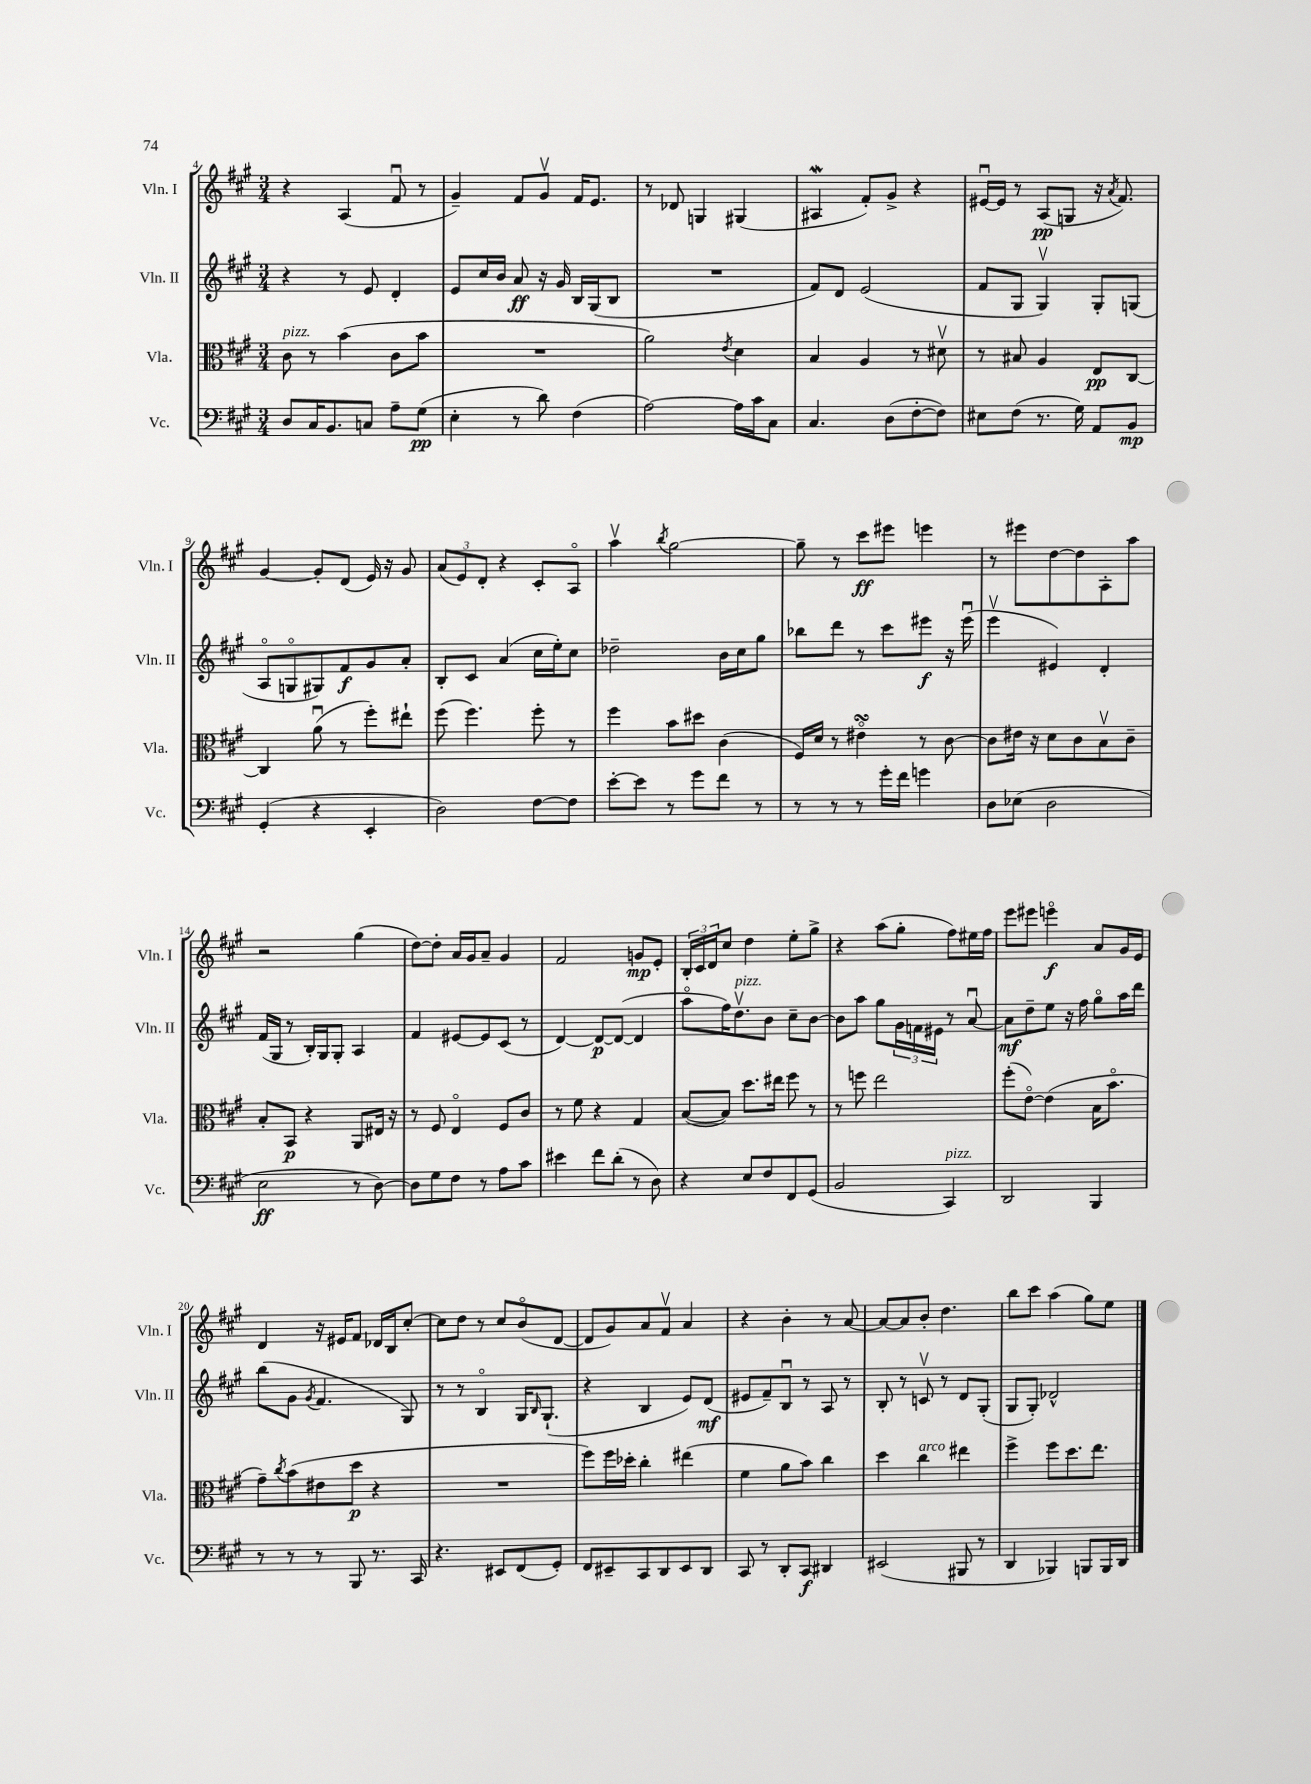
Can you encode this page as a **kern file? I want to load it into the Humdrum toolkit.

**kern	**kern	**kern	**kern
*staff4	*staff3	*staff2	*staff1
*clefF4	*clefC3	*clefG2	*clefG2
*k[f#c#g#]	*k[f#c#g#]	*k[f#c#g#]	*k[f#c#g#]
*M3/4	*M3/4	*M3/4	*M3/4
8D	8c#	4r	4r
16C#	8r	.	.
8.BB	.	.	.
.	(4b	8r	(4A
8C	.	8e	.
8A~	8c#	4d'	8f#u
(8G#	8b	.	8r
=	=	=	=
4E'	2.r	8e	4g#~)
.	.	16cc#	.
.	.	16b	.
8r	.	8a	8f#
8d)	.	16r	8g#v
.	.	16g#	.
(4F#	.	16B	16f#
.	.	(16G#	8.e
.	.	8B	.
=	=	=	=
[2A)	2a)	2.r	8r
.	.	.	8d-
.	.	.	4G
.	8qe	.	.
16A]	4d	.	(4G#
16c#	.	.	.
8C#	.	.	.
=	=	=	=
4.C#	4B	8f#)	4A#
.	.	8d	.
.	4A	(2e	8f#')
(8D	.	.	8g#^
[8F#'	8r	.	4r
8F#])	8d#v	.	.
=	=	=	=
8E#	8r	8f#	[16e#u
.	.	.	16e#]
(8F#	8B#	8G#	8r
8.r	4A	4G#v)	(8A
.	.	.	8G
16G#)	.	.	.
8AA	8E	8G#'	16r
.	.	.	8qa
.	.	.	8.f#)
8BB	[8C#	(8G	.
=	=	=	=
(4GG#'	4C#]	8Ao	[4g#
.	.	8Go	.
4r	(8au	8G#)	8g#']
.	8r	8f#	(8d
4EE'	8ff#')	8g#	16e)
.	.	.	16r
.	8ee#`	8a'	8g#
=	=	=	=
2D)	(8ff#	8B'	(12a
.	.	.	12e)
.	4.ff#)	8c#	.
.	.	.	12d'
.	.	(4a	4r
[8F#	8ff#'	16cc#	8c#'
.	.	16ee')	.
8F#]	8r	8cc#	8Ao
=	=	=	=
[8e'	4ff#	2dd-~	4aav
8e]	.	.	.
.	.	.	8qbb
8r	8b	.	[2gg#
8g#	8dd#	.	.
8f#	(4c#	16b	.
.	.	16cc#	.
8r	.	8gg#	.
=	=	=	=
8r	16F#)	8bb-	8gg#~]
.	16d	.	.
8r	8r	8ddd	8r
8r	4e#o	8r	8ccc#
16g#'	.	8ccc#	8eee#
16f#	.	.	.
4g	8r	8eee#	4eee
.	[8c#	16r	.
.	.	(16eee#u	.
=	=	=	=
8D	8c#]	4eeev	8r
(8E-	16e#	.	8eee#
.	16r	.	.
2D	8d	4e#)	[8dd
.	8c#	.	8dd]
.	8Bv	4d'	8A'
.	8c#~	.	8aa
=	=	=	=
2E	8B'	(16f#	2r
.	.	16G#	.
.	8BB	8r	.
.	4r	16B')	.
.	.	16G#	.
.	.	8G#'	.
8r	8AA	4A	(4gg#
[8D)	16E#	.	.
.	16r	.	.
=	=	=	=
8D]	8r	4f#	[8dd)
8G#	8F#	.	8dd']
8F#	4Eo	[8e#	16a
.	.	.	16g#
8r	.	8e#]	8a~
8A	8F#	(8c#	4g#
8c#	8c#	8r	.
=	=	=	=
4e#	8r	[4d)	2f#
.	8f#	.	.
8f#	4r	8d_	.
(8d'	.	(8d_	.
8r	4G#	4d]	8g
8D)	.	.	8e'
=	=	=	=
4r	([8B	8aao	24B'
.	.	.	24c#
.	.	.	24d
.	8B])	16ff#)	8cc#
.	.	8.ddv	.
8E	8.dd	.	4dd
8F#	.	8b	.
.	16ee#	.	.
8FF#	8ff#	8cc#~	8ee'
(8GG#	8r	[8b	8gg#^
=	=	=	=
2BB	8r	8b]	4r
.	8ff	8aa	.
.	2ee	8gg#	(8aa
.	.	24g#	8gg#'
.	.	24f	.
.	.	24e#	.
4CC#)	.	8r	8ff#)
.	.	[8au	16ee#
.	.	.	16ff#
=	=	=	=
2DD	(8ff#'	8a]	8eee
.	[8eo)	8dd~	8eee#
.	(4e]	8ee	4eeeo
.	.	16r	.
.	.	16ff#	.
4BBB	16B	8gg#o	8a
.	8.bo	.	.
.	.	16aa	16g#
.	.	16ddd	16e
=	=	=	=
8r	8g#~)	(8bb	4d
.	8qcc#	.	.
8r	(8b	8g#	.
.	.	8qg#	.
8r	8e#	4.f#	16r
.	.	.	16e#
8BBB	8dd	.	8f#
8.r	4r	.	16d-
.	.	.	16B
.	.	8G#)	[8cc#'
16CC#	.	.	.
=	=	=	=
4.r	2.r	8r	8cc#]
.	.	8r	8dd
.	.	4Bo	8r
8EE#	.	.	8cc#
(8FF#	.	16G#	(8bo
.	.	16qqB	.
.	.	(8.G#`	.
8GG#')	.	.	[8d
=	=	=	=
8FF#	8ff#)	4r	8d]
8EE#~	16ff#	.	8g#)
.	16dd-'	.	.
8CC#	4cc#'	4B	8a
8DD	.	.	8f#v
8EE#	(4ee#	8e)	4a
8DD	.	(8d	.
=	=	=	=
8CC#	4f#	8e#	4r
8r	.	8f#~)	.
8DD'	8a	8Bu	4b'
8CC#	8b)	8r	.
4DD#	4cc#	8A	8r
.	.	8r	[8a
=	=	=	=
(2EE#	4dd	8B'	8a_
.	.	8r	8a]
.	4cc#	8cv	8b'
.	.	8r	4.dd
8BBB#	4ee#	8d	.
8r	.	(8G#'	.
=	=	=	=
4DD	4ff#^	8G#	8bb
.	.	8G#')	8ccc#
4BBB-)	8ff#	2d-^^	(4aa
.	8.dd	.	.
8BBB	.	.	8gg#)
.	8.ee	.	.
16BBB	.	.	8ee
16DD	.	.	.
==	==	==	==
*-	*-	*-	*-
